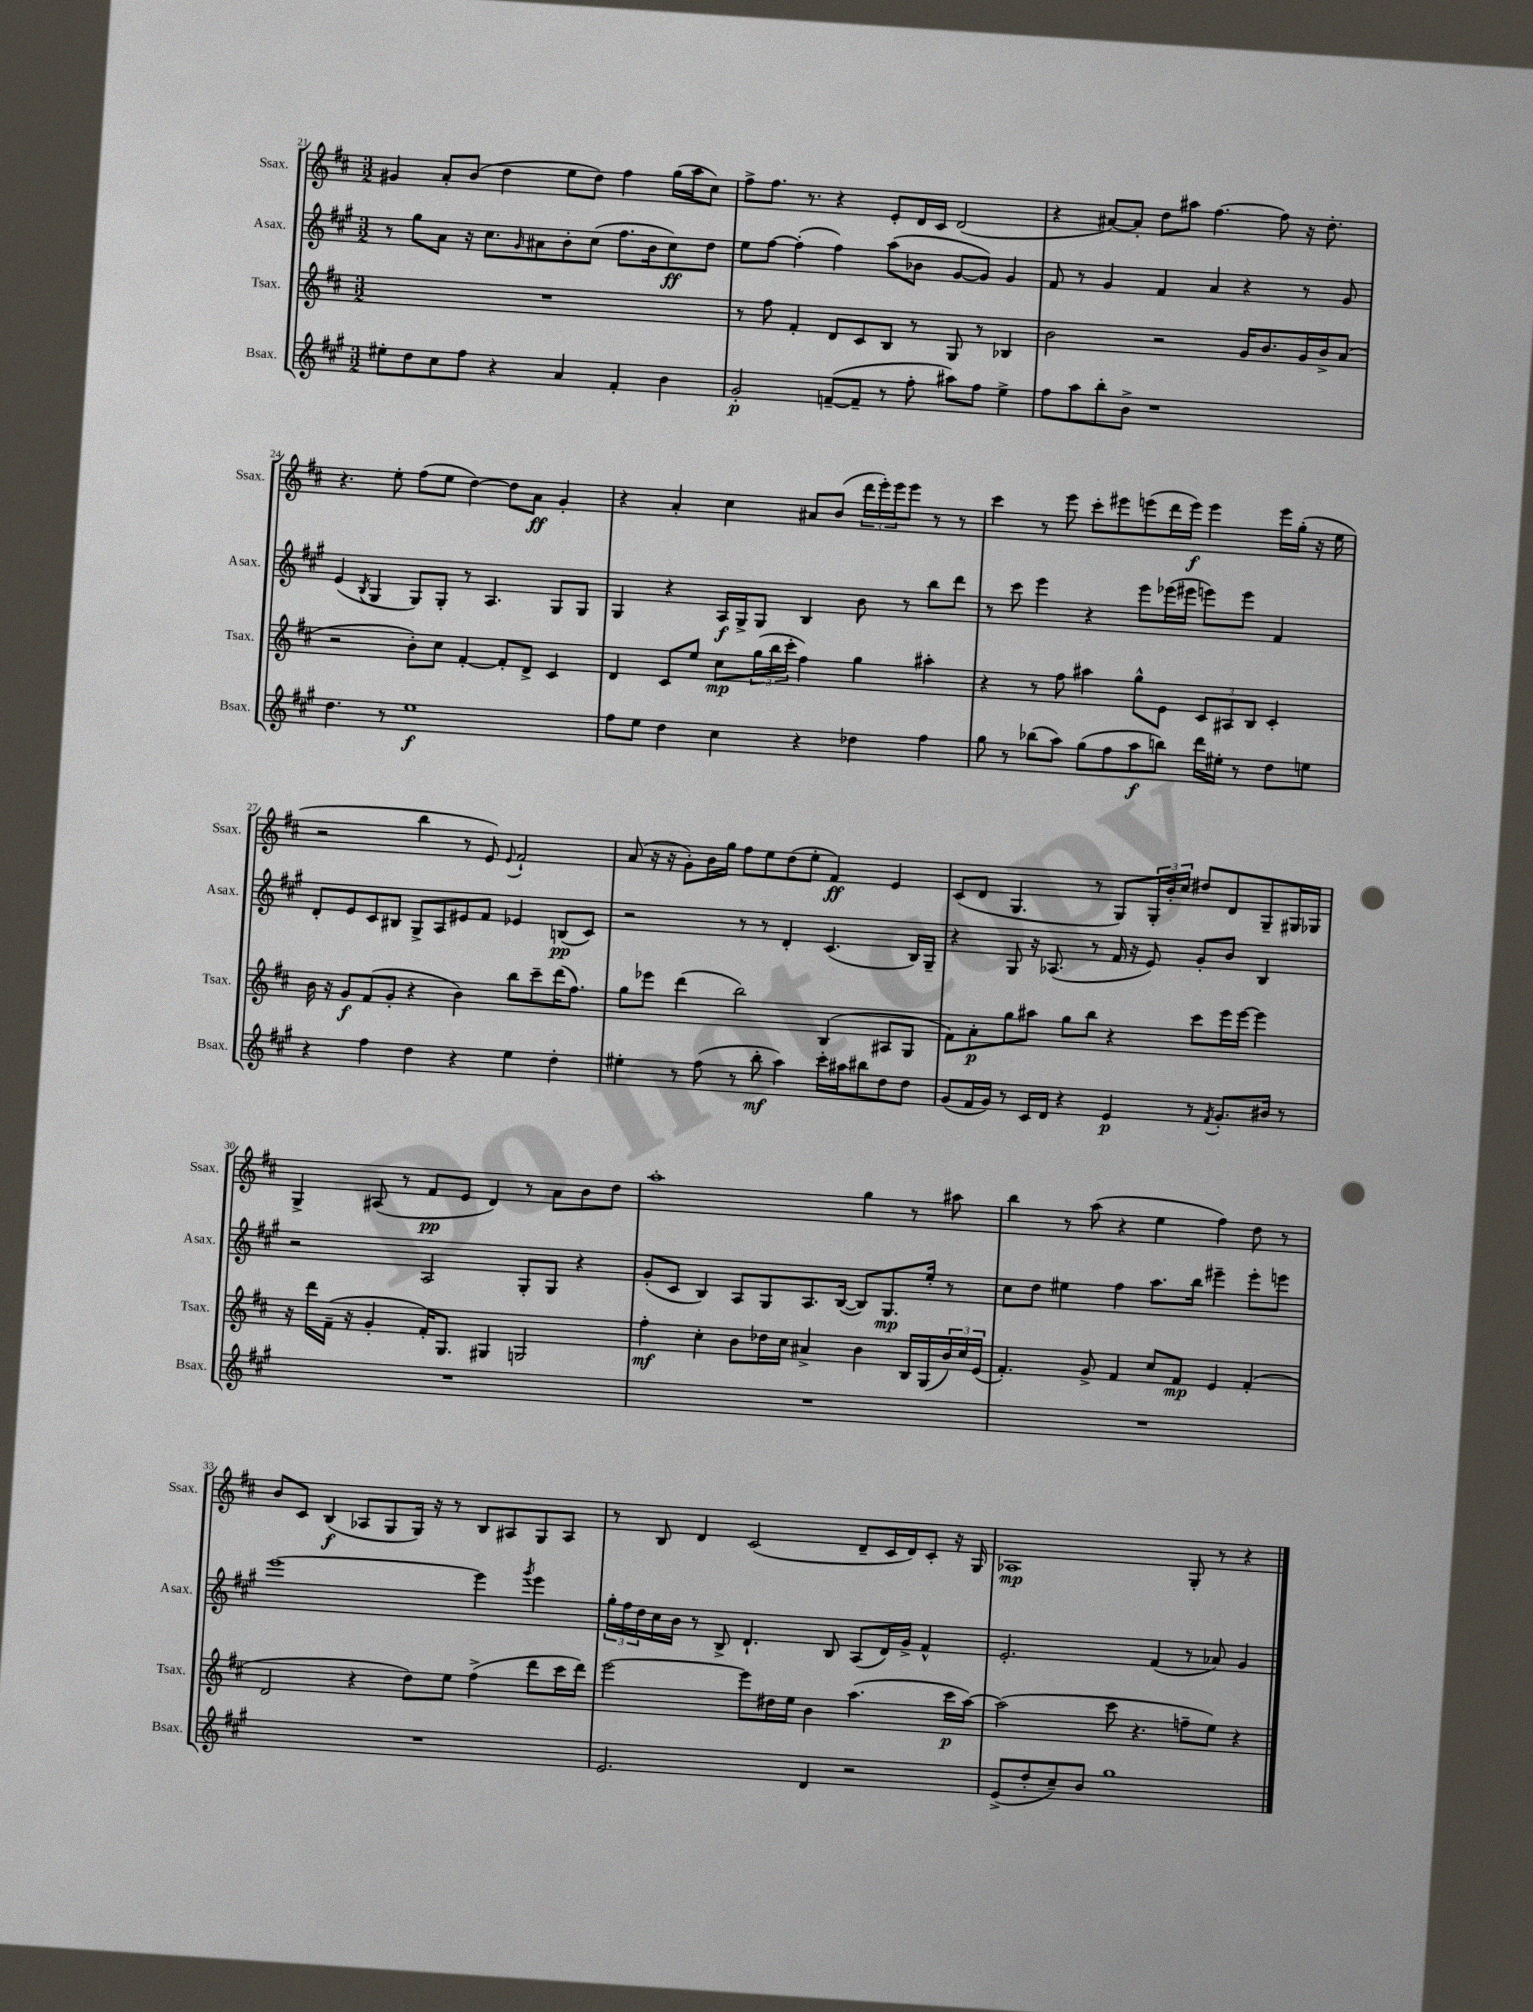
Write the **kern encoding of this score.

**kern	**dynam	**kern	**dynam	**kern	**dynam	**kern	**dynam
*part4	*part4	*part3	*part3	*part2	*part2	*part1	*part1
*staff4	*staff4	*staff3	*staff3	*staff2	*staff2	*staff1	*staff1
*I"Bsax.	*	*I"Tsax.	*	*I"Asax.	*	*I"Ssax.	*
*I'Bsax.	*	*I'Tsax.	*	*I'Asax.	*	*I'Ssax.	*
*clefG2	*	*clefG2	*	*clefG2	*	*clefG2	*
*k[f#c#g#]	*	*k[f#c#]	*	*k[f#c#g#]	*	*k[f#c#]	*
*M3/2	*	*M3/2	*	*M3/2	*	*M3/2	*
=21	=21	=21	=21	=21	=21	=21	=21
8ee#X'\L	.	1.r	.	8r	.	4g#X/	.
8dd\	.	.	.	8gg#\L	.	.	.
8cc#\	.	.	.	8a\J	.	8a'/L	.
8ff#\J	.	.	.	16r	.	(8b/J	.
.	.	.	.	8.cc#\L	.	.	.
4r	.	.	.	.	.	4dd\	.
.	.	.	.	16qqg#/	.	.	.
.	.	.	.	8a#X\	.	.	.
4a/	.	.	.	8b'\	.	8ee\L	.
.	.	.	.	(8cc#\J	.	8dd\J)	.
4f#'/	.	.	.	8.ff#\L	.	4ff#\	.
.	.	.	.	16b\k	.	.	.
4b\	.	.	.	8cc#\)	ff	(16gg\LL	.
.	.	.	.	.	.	16aa\J	.
.	.	.	.	8dd\J	.	8cc#\J)	.
=22	=22	=22	=22	=22	=22	=22	=22
2g#'/	p	8r	.	8ee\L	.	8ff#^\L	.
.	.	8ff#\	.	[8ff#\J	.	8.ff#\J	.
.	.	4f#'/	.	(4ff#'\]	.	.	.
.	.	.	.	.	.	8.r	.
([8fn~/L	.	8d/L	.	4ff#\)	.	4r	.
8f~/J]	.	8c#/	.	.	.	.	.
8r	.	8B/J	.	(8aa\L	.	8e'/L	.
8ff#'\	.	8r	.	8b-X\J	.	16d/L	.
.	.	.	.	.	.	16c#/JJ	.
8aa#X\L)	.	8G/	.	[8g#/L	.	(2d/	.
8ff#\J	.	8r	.	8g#/J])	.	.	.
4ee^\	.	4B-X/	.	4g#/	.	.	.
=23	=23	=23	=23	=23	=23	=23	=23
8ff#\L	.	2b\	.	8f#/	.	4r	.
8aa\	.	.	.	8r	.	.	.
8bb'\	.	.	.	4g#/	.	[8a#X/L)	.
8b^\J	.	.	.	.	.	8a#'/J]	.
1r	.	2r	.	4f#/	.	8dd\L	.
.	.	.	.	.	.	8aa#X\J	.
.	.	.	.	4a/	.	[4.ff#\	.
.	.	16g/KL	.	4r	.	.	.
.	.	8.b/	.	.	.	.	.
.	.	.	.	.	.	8ff#\]	.
.	.	16g/L	.	8r	.	16r	.
.	.	16b^/J	.	.	.	8.dd'\	.
.	.	(8a/J	.	8g#/	.	.	.
!!LO:LB:g=z
=24	=24	=24	=24	=24	=24	=24	=24
4.dd\	.	2r	.	(4e/	.	4.r	.
.	.	.	.	8qB/	.	.	.
.	.	.	.	4G#/	.	.	.
8r	.	.	.	.	.	8ee'\	.
1ee	f	8b'\L)	.	8G#/L)	.	(8ff#\L	.
.	.	8cc#\J	.	8G#'/J	.	8ee\J	.
.	.	[4f#'/	.	8r	.	[4dd\)	.
.	.	.	.	4.A/	.	.	.
.	.	8f#'/L]	.	.	.	8dd\L]	.
.	.	8d^/J	.	.	.	8a\J	ff
.	.	4c#/	.	8G#/L	.	4g'/	.
.	.	.	.	8G#/J	.	.	.
=25	=25	=25	=25	=25	=25	=25	=25
8ff#\L	.	4d/	.	4G#/	.	4r	.
8ee\J	.	.	.	.	.	.	.
4dd\	.	8c#/L	.	4r	.	4a'/	.
.	.	8ee/J	.	.	.	.	.
4cc#\	.	8cc#\L	mp	16A/LL	f	4cc#\	.
.	.	.	.	16G#^/J	.	.	.
.	.	(24gg\L	.	8G#/J	.	.	.
.	.	24bb\	.	.	.	.	.
.	.	24ccc#'\JJ	.	.	.	.	.
4r	.	4ff#\)	.	4B/	.	8a#X/L	.
.	.	.	.	.	.	(8b/J	.
4dd-X\	.	4gg\	.	8b\	.	24ddd\LL	.
.	.	.	.	.	.	24eee'\)	.
.	.	.	.	.	.	24eee\J	.
.	.	.	.	8r	.	8eee\J	.
4ff#\	.	4aa#X'\	.	8bb\L	.	8r	.
.	.	.	.	8ddd\J	.	8r	.
=26	=26	=26	=26	=26	=26	=26	=26
8gg#\	.	4r	.	8r	.	4ccc#\	.
8r	.	.	.	8ccc#\	.	.	.
(8bb-X\L	.	8r	.	4eee\	.	8r	.
8aa\J)	.	8ff#\	.	.	.	8eee\	.
(8gg#\L	.	4aa#X\	.	4r	.	8ccc#'\L	.
8ff#\	.	.	.	.	.	8eee#X\	.
8aa\	f	8gg^^\L	.	8eee\L	.	(8eeen\	.
8bbn\J)	.	8e\J	.	(16eee-X\L	.	16ddd\L	.
.	.	.	.	16eee#X\JJ	.	16eee\JJ)	f
16ddd\LL	.	12c#/L	.	8eeen\L)	.	4eee\	.
16ee#X'\JJ	.	.	.	.	.	.	.
.	.	12A#X/	.	.	.	.	.
8r	.	.	.	8eee\J	.	.	.
.	.	12B/J	.	.	.	.	.
8dd\L	.	4c#'/	.	4f#/	.	16eee\LL	.
.	.	.	.	.	.	(16gg'\JJ	.
8een\J	.	.	.	.	.	16r	.
.	.	.	.	.	.	16ee\	.
!!LO:LB:g=z
=27	=27	=27	=27	=27	=27	=27	=27
4r	.	16b\	.	8d'/L	.	2r	.
.	.	16r	.	.	.	.	.
.	.	8g/L	f	8e/	.	.	.
4ff#\	.	(8f#/	.	8c#/	.	.	.
.	.	8g'/J	.	8B#X/J	.	.	.
4dd\	.	4r	.	8G#^/L	.	4bb\	.
.	.	.	.	8A/	.	.	.
4r	.	4b\)	.	8e#X/	.	8r	.
.	.	.	.	8f#/J	.	8e/)	.
.	.	.	.	.	.	8qqe/	.
4ee\	.	8bb\L	.	4e-X/	.	2f#`/	.
.	.	8ccc#~\	.	.	.	.	.
4dd'\	.	(16ddd\K	.	(8Bn/L	pp	.	.
.	.	8.ff#\J)	.	.	.	.	.
.	.	.	.	8c#/J)	.	.	.
=28	=28	=28	=28	=28	=28	=28	=28
4ee#X'\	.	8gg\L	.	2r	.	(8a/	.
.	.	8eee-X\J	.	.	.	16r	.
.	.	.	.	.	.	16r	.
8r	.	(4ddd\	.	.	.	8g'\L)	.
(8ff#\	.	.	.	.	.	16b\L	.
.	.	.	.	.	.	16gg\JJ	.
8r	.	2bb\)	.	8r	.	8ff#\L	.
8bb'\	mf	.	.	8r	.	8ee\	.
4aa\)	.	.	.	4d'/	.	(8dd\	.
.	.	.	.	.	.	8ee'\J	.
16ccc#'\LL	.	(4B/	.	(4.c#/	.	4f#/)	ff
16aa#X\J	.	.	.	.	.	.	.
8bb#X\	.	.	.	.	.	.	.
8dd\	.	8A#X/L	.	.	.	4e/	.
8dd\J	.	8G/J	.	16B/LL)	.	.	.
.	.	.	.	16G#~/JJ	.	.	.
=29	=29	=29	=29	=29	=29	=29	=29
(8g#/L	.	8f#\L)	.	4r	.	(8c#/L	.
16f#/L	.	8a'\	p	.	.	8d/J	.
16g#/JJ)	.	.	.	.	.	.	.
8r	.	8gg\	.	8G#/	.	4.G/	.
16c#/LL	.	8aa#X\J	.	16r	.	.	.
16d/JJ	.	.	.	(8.A-X/	.	.	.
4r	.	8gg\L	.	.	.	.	.
.	.	8bb\J	.	8r	.	8r	.
4e/	p	4r	.	16f#/	.	8G/L)	.
.	.	.	.	16r	.	.	.
.	.	.	.	8e/)	.	24G'/L	.
.	.	.	.	.	.	24b'/	.
.	.	.	.	.	.	24cc#/JJ	.
8r	.	8ccc#\L	.	8g#'/L	.	8dd#X/L	.
8qf#/	.	.	.	.	.	.	.
8.g#'/L	.	16eee\L	.	8b/J	.	8d/	.
.	.	[16eee\JJ	.	.	.	.	.
.	.	4eee\]	.	4B/	.	8G~/	.
16b#X/Jk	.	.	.	.	.	.	.
8r	.	.	.	.	.	16G#X/L	.
.	.	.	.	.	.	16G-X/JJ	.
!!LO:LB:g=z
=30	=30	=30	=30	=30	=30	=30	=30
1.r	.	16r	.	2r	.	4G^/	.
.	.	16ddd\LL	.	.	.	.	.
.	.	(16f#~\JJ	.	.	.	.	.
.	.	16r	.	.	.	.	.
.	.	4g'/	.	.	.	(8A#X/	.
.	.	.	.	.	.	8r	.
.	.	16f#'/KL)	.	2A/	.	8f#/L	pp
.	.	8.G/J	.	.	.	.	.
.	.	.	.	.	.	8e/J	.
.	.	4G#X/	.	.	.	4d/)	.
.	.	2Gn/	.	8G#'/L	.	8r	.
.	.	.	.	8G#/J	.	8a\L	.
.	.	.	.	4r	.	8b\	.
.	.	.	.	.	.	8dd\J	.
=31	=31	=31	=31	=31	=31	=31	=31
1.r	.	4ff#'\	mf	(8g#'/L	.	1aa'	.
.	.	.	.	8c#/J	.	.	.
.	.	4cc#'\	.	4B/)	.	.	.
.	.	8b\L	.	8A/L	.	.	.
.	.	16dd-X\L	.	8G#/	.	.	.
.	.	16cc#\JJ	.	.	.	.	.
.	.	4a#X^/	.	8.A/	.	.	.
.	.	.	.	([16B/Jk	.	.	.
.	.	4b\	.	8B/L])	.	4gg\	.
.	.	.	.	8.G#/	mp	.	.
.	.	16B/LL	.	.	.	8r	.
.	.	(16G/	.	16ee'/Jk	.	.	.
.	.	24b/)	.	8r	.	8aa#X\	.
.	.	24cc#/	.	.	.	.	.
.	.	(24e/JJ	.	.	.	.	.
=32	=32	=32	=32	=32	=32	=32	=32
1.r	.	4.f#'/)	.	8cc#\L	.	4bb\	.
.	.	.	.	8dd\J	.	.	.
.	.	.	.	4ee#X\	.	8r	.
.	.	8g^/	.	.	.	(8aa\	.
.	.	4f#/	.	4ff#\	.	4r	.
.	.	8cc#/L	.	8.aa\L	.	4ee\	.
.	.	8f#/J	mp	.	.	.	.
.	.	.	.	16bb\Jk	.	.	.
.	.	4e/	.	4eee#X~\	.	4ff#\)	.
.	.	(4f#'/	.	8eee#'\L	.	8dd\	.
.	.	.	.	8eeen\J	.	8r	.
!!LO:LB:g=z
=33	=33	=33	=33	=33	=33	=33	=33
1.r	.	2d/	.	[1eee	.	8b/L	.
.	.	.	.	.	.	8c#/J	.
.	.	.	.	.	.	(4B/	f
.	.	4r	.	.	.	8A-X/L	.
.	.	.	.	.	.	8G/	.
.	.	8dd\L)	.	.	.	16G/Jk)	.
.	.	.	.	.	.	16r	.
.	.	8ee\J	.	.	.	8r	.
.	.	(4ff#^\	.	4eee\]	.	8B/L	.
.	.	.	.	.	.	8A#X/	.
.	.	.	.	8qggg#/	.	.	.
.	.	8ddd\L	.	4eee\	.	8G/	.
.	.	16ccc#\L	.	.	.	8A#/J	.
.	.	16ddd\JJ)	.	.	.	.	.
=34	=34	=34	=34	=34	=34	=34	=34
2.e/	.	[2eee\	.	24gg#'\LL	.	8r	.
.	.	.	.	24ff#\	.	.	.
.	.	.	.	24dd\	.	.	.
.	.	.	.	16cc#\	.	8B/	.
.	.	.	.	16b\JJ	.	.	.
.	.	.	.	8r	.	4d/	.
.	.	.	.	8B^/	.	.	.
.	.	8eee\L]	.	4.d`/	.	(2c#/	.
.	.	16dd#X\L	.	.	.	.	.
.	.	16ee\JJ	.	.	.	.	.
4d/	.	4b\	.	.	.	.	.
.	.	.	.	8B/	.	.	.
2r	.	(4.aa\	.	(8A/L	.	8d~/L	.
.	.	.	.	16d/L)	.	16c#/L	.
.	.	.	.	16g#^/JJ	.	16d/J)	.
.	.	.	.	4f#^^/	.	8c#'/J	.
.	.	16ccc#\LL	p	.	.	16r	.
.	.	[16aa\JJ)	.	.	.	16G/	.
=35	=35	=35	=35	=35	=35	=35	=35
(8e^/L	.	(2aa\]	.	2.e'/	.	1A-X	mp
8dd'/	.	.	.	.	.	.	.
8cc#~/)	.	.	.	.	.	.	.
8b/J	.	.	.	.	.	.	.
1gg#	.	8ccc#\	.	.	.	.	.
.	.	4.r	.	.	.	.	.
.	.	.	.	(4f#/	.	.	.
.	.	8ffn~\L	.	8r	.	8G'/	.
.	.	8ee\J)	.	8a-X/)	.	8r	.
.	.	4r	.	4g#/	.	4r	.
==	==	==	==	==	==	==	==
*-	*-	*-	*-	*-	*-	*-	*-
